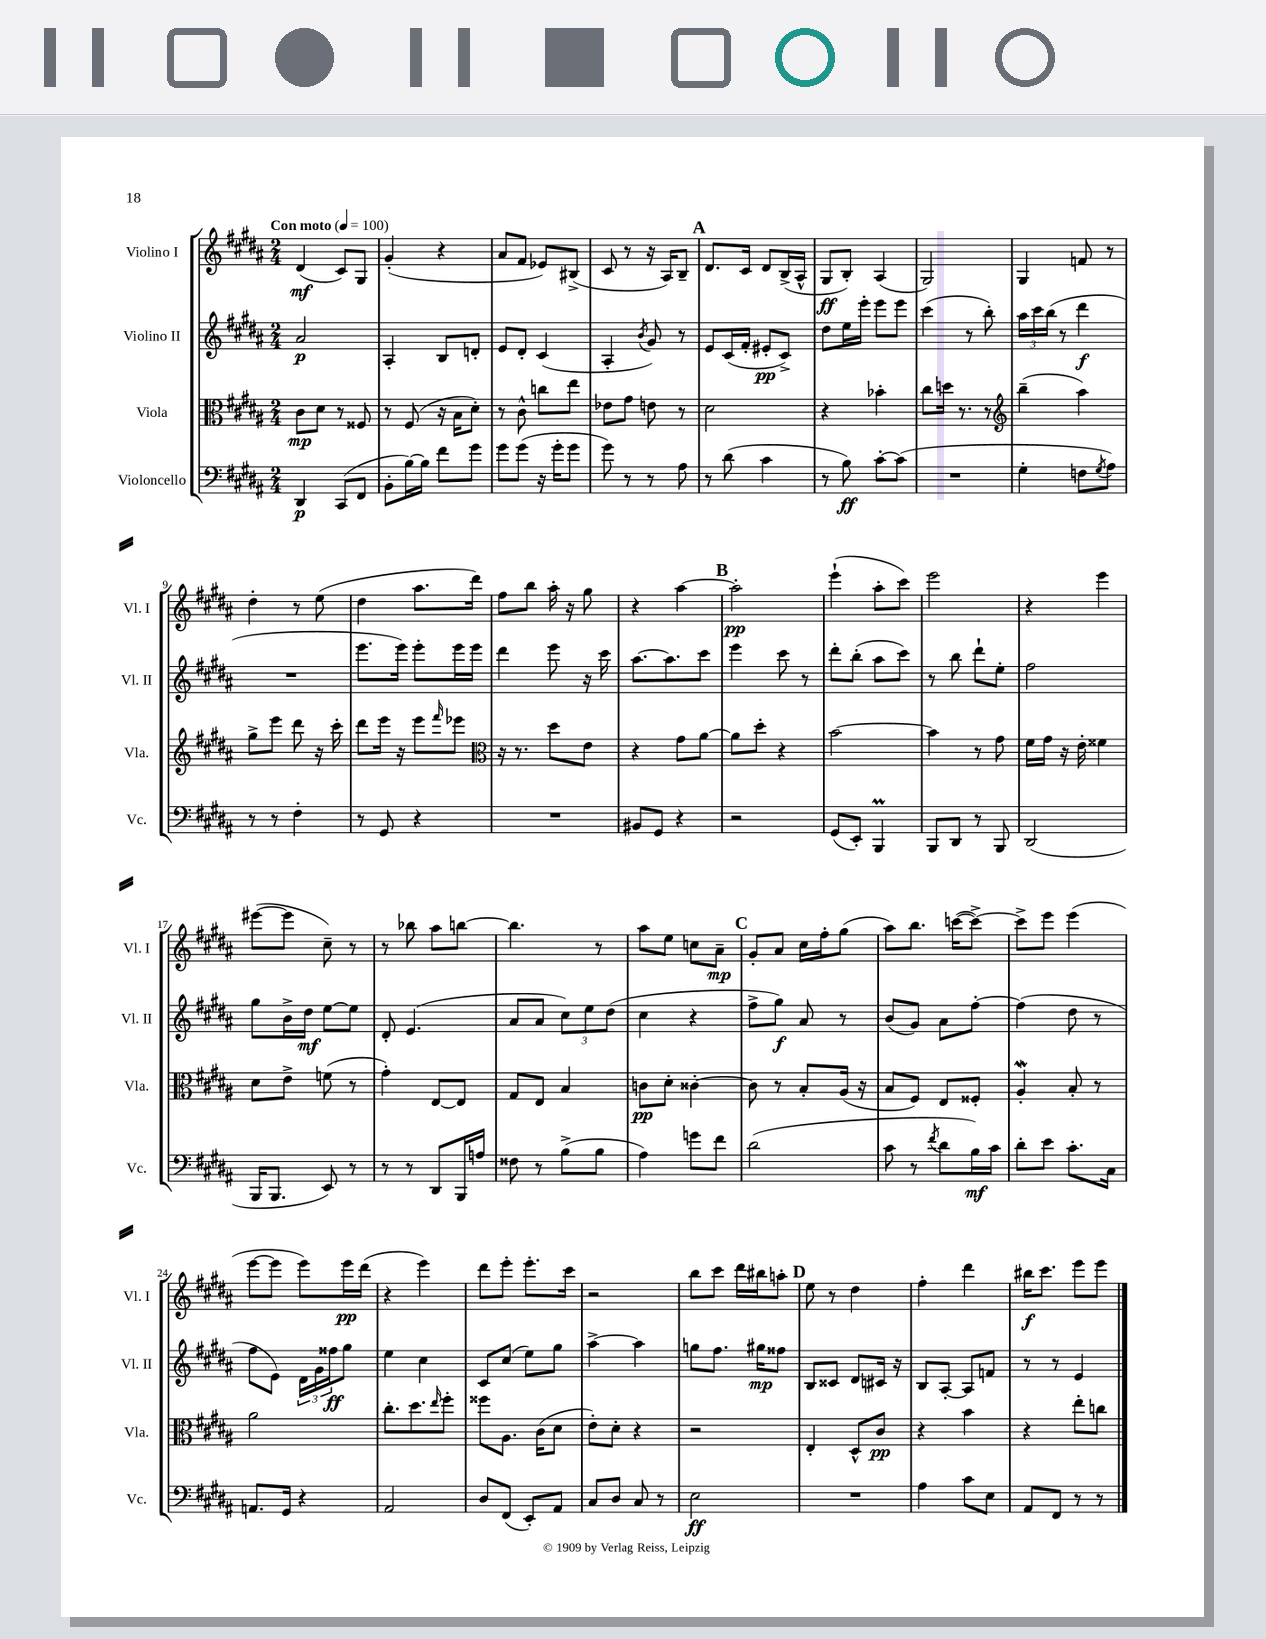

**kern	**kern	**kern	**kern
*staff4	*staff3	*staff2	*staff1
*clefF4	*clefC3	*clefG2	*clefG2
*k[f#c#g#d#a#]	*k[f#c#g#d#a#]	*k[f#c#g#d#a#]	*k[f#c#g#d#a#]
*M2/4	*M2/4	*M2/4	*M2/4
*MM100	*MM100	*MM100	*MM100
4DD#/	8c#\L	2a#/	(4d#/
.	8d#\J	.	.
(8CC#/L	8r	.	8c#/L)
8FF#/J	8F##/	.	8G#/J
=	=	=	=
8BB'\L	8r	4A#'/	(4g#'/
[16B\L)	(8F#/	.	.
16B\]JJ	.	.	.
8f#\L	16r	8B/L	4r
.	16B\LK	.	.
8g#\J	8d#'\J)	8d'/J	.
=	=	=	=
8g#\L	8r	8e/L	8a#/L
(8g#\J	8c#^^\	8d#'/J	8f#/J
16r	8cc\L	(4c#/	8e-/L)
16g#'\LK	.	.	.
8g#\J	8ee\J	.	(8B#^/J
=	=	=	=
8g#\)	8e-\L	4A#'/	8c#/
8r	8g#\J	.	8r
.	.	8qb/	.
8r	8e\	8g#/)	16r
.	.	.	16A#/LK)
8A#\	8r	8r	8B~/J
=	=	=	=
8r	2d#\	8e/L	8.d#/L
(8d#\	.	(16c#/L	.
.	.	16f#'/JJ	16c#/Jk
4c#\	.	8e#'/L	8d#/L
.	.	8c#^/J)	(16B^/L
.	.	.	16A#^^/JJ
=	=	=	=
8r	4r	8dd#\L	8G#/L
8B\)	.	16ee\L	8B'/J)
.	.	16eee'\JJ	.
[8c#'\L	4b-'\	8eee\L	(4A#/
(8c#\]J	.	8eee\J	.
=	=	=	=
2r	8cc#\L	(4ccc#\	2G#/)
.	16dd\Jk	.	.
.	8.r	.	.
.	.	8r	.
.	8r	8bb'\)	.
=	=	=	=
*	*clefG2	*	*
4G#'\	(4bb~\	24aa#\LL	4G#/
.	.	24ccc#\	.
.	.	(24bb\JJ	.
.	.	8r	.
8F\L	4aa#\)	4ddd#\	8f/
8qG#/	.	.	.
8A#\J)	.	.	8r
=	=	=	=
8r	8gg#^\L	2r	4dd#'\
8r	8eee\J	.	.
4F#'\	8ddd#\	.	8r
.	16r	.	(8ee\
.	16ccc#'\	.	.
=	=	=	=
8r	8ddd#\L	8.eee\L	4dd#\
8GG#/	16eee\Jk	.	.
.	16r	16eee\Jk)	.
4r	8eee\L	8eee'\L	8.aa#\L
.	16qqfff#/	.	.
.	8eee-\J	16eee\L	.
.	.	16eee\JJ	16ddd#\Jk)
=	=	=	=
*	*clefC3	*	*
2r	16r	4ddd#\	8ff#\L
.	8.r	.	.
.	.	.	8bb\J
.	8dd#\L	8eee\	16aa#'\
.	.	.	16r
.	8e\J	16r	8gg#\
.	.	16ccc#\	.
=	=	=	=
8BB#/L	4r	[8.aa#\L	4r
8GG#/J	.	.	.
.	.	8.aa#\]	.
4r	8g#\L	.	[4aa#\
.	[8a#\J	8ccc#\J	.
=	=	=	=
2r	8a#\]L	4eee\	2aa#'\]
.	8dd#'\J	.	.
.	4r	8ccc#\	.
.	.	8r	.
=	=	=	=
(8GG#/L	[2b\	8ddd#'\L	(4eee`\
8EE'/J)	.	(8bb'\J	.
4BBB/	.	8aa#\L	8aa#'\L
.	.	8ccc#\J)	8ccc#\J)
=	=	=	=
8BBB/L	4b\]	8r	2eee\
8DD#/J	.	8bb\	.
8r	8r	8ddd#`\L	.
8BBB/	8g#\	8ee'\J	.
=	=	=	=
(2DD#/	16f#\LL	2ff#\	4r
.	16g#\JJ	.	.
.	16r	.	.
.	16e'\	.	.
.	4f##\	.	4eee\
=	=	=	=
16BBB/LK	8d#\L	8gg#\L	([8eee#\L
8.BBB/J	.	.	.
.	8e^\J	16b^\L	8eee#\]J
.	.	16dd#\JJ	.
8EE/)	(8f\	[8ee\L	8cc#~\)
8r	8r	8ee\]J	8r
=	=	=	=
8r	4g#'\)	8d#'/	8r
8r	.	(4.e/	8bb-\
8DD#/L	[8E/L	.	8aa#\L
16BBB/L	8E/]J	.	[8bb\J
16A/JJ	.	.	.
=	=	=	=
8F##\	8G#/L	8a#/L	4.bb\]
8r	8E/J	8a#/J	.
(8B^\L	4B/	12cc#\L)	.
.	.	12ee\	.
8B\J	.	.	8r
.	.	(12dd#\J	.
=	=	=	=
4A#\)	8c\L	4cc#\	8aa#\L
.	8d#'\J	.	8ee\J
8g\L	[4c##'\	4r	8cc\L
8f#\J	.	.	8a#~\J
=	=	=	=
(2d#\	8c##\]	8ff#^\L	8g#'/L
.	8r	8gg#\J)	8a#/J
.	8B'/L	8a#/	16cc#\LL
.	.	.	16ff#'\J
.	(16A#/Jk	8r	(8gg#\J
.	16r	.	.
=	=	=	=
8c#\	8B/L	(8b/L	8aa#\L)
8r	8F#/J)	8g#/J)	8.bb\J
8qf#/	.	.	.
8d#\L	8E/L	8a#\L	.
.	.	.	([16ccc\LK
16B\L)	8F##'/J	[8ff#'\J	8ccc^\_J)
16c#\JJ	.	.	.
=	=	=	=
8d#'\L	4A#'/	(4ff#\]	8ccc^\]L
8e\J	.	.	8eee\J
8.c#'\L	8B'/	8dd#\	(4eee\
.	8r	8r	.
16C#\Jk	.	.	.
=	=	=	=
8.AA/L	2a#\	8ff#\L	[8eee\L
.	.	8e\J)	8eee\]J
16GG#/Jk	.	.	.
4r	.	24d#\LL	8eee\L)
.	.	24g#\	.
.	.	24ff##\J	.
.	.	8gg#\J	16eee\L
.	.	.	(16ddd#\JJ
=	=	=	=
2AA#/	8.cc#'\L	4ee\	4r
.	8.dd#\	.	.
.	.	4cc#\	4eee\)
.	16qqee/	.	.
.	8ff#'\J	.	.
=	=	=	=
8D#/L	8ff##\L	8c#/L	8ddd#\L
(8FF#/J	8.A#\J	(8cc#/J	8eee'\J
8EE'/L)	.	8ee\L)	8.eee'\L
.	(16c#\LK	.	.
8AA#/J	8d#\J	8gg#\J	.
.	.	.	16ccc#\Jk
=	=	=	=
8C#/L	8e'\L)	[4aa#^\	2r
8D#/J	8d#'\J	.	.
8C#/	4r	4aa#\]	.
8r	.	.	.
=	=	=	=
2E\	2r	8gg\L	8bb\L
.	.	8.ff#\J	8ccc#\J
.	.	.	16ddd#\LL
.	.	16gg#\LK	16bb#\J
.	.	8ff##\J	8aa'\J
=	=	=	=
2r	4E'/	8B/L	8ee\
.	.	8c##/J	8r
.	8D#^^/L	8d#/L	4dd#\
.	8c#/J	16c#/Jk	.
.	.	16r	.
=	=	=	=
4A#\	4r	8B/L	4ff#'\
.	.	[8A#'/J	.
8c#\L	4b\	8A#/]L	4ddd#\
8E\J	.	8f/J	.
=	=	=	=
8AA#/L	4r	8r	16bb#\LK
.	.	.	8.ccc#\J
8FF#/J	.	8r	.
8r	8ee'\L	4e/	8eee\L
8r	8cc\J	.	8eee\J
==	==	==	==
*-	*-	*-	*-
